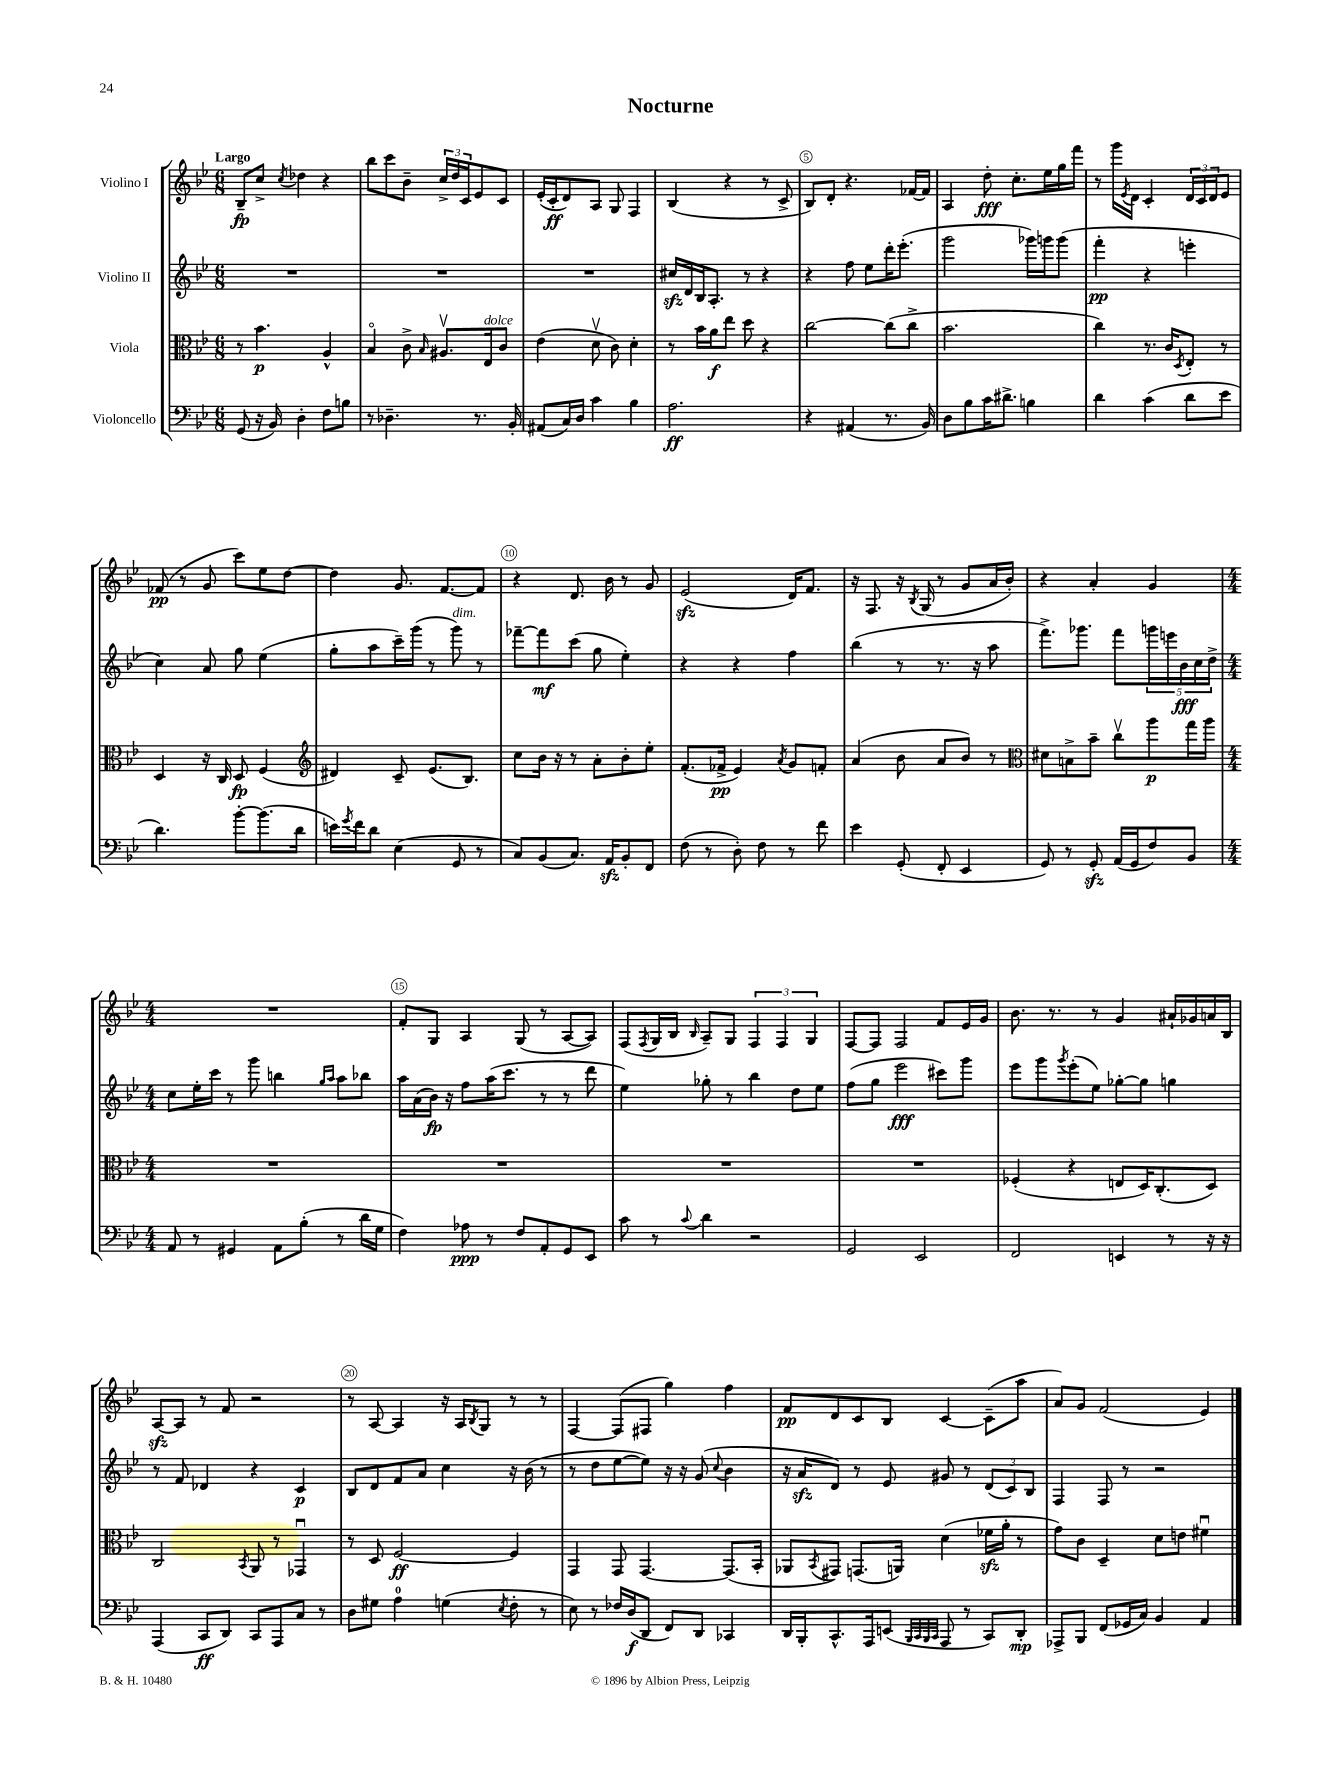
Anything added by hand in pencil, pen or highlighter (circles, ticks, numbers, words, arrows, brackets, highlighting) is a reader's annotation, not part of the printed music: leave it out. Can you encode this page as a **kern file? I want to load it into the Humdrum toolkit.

**kern	**kern	**kern	**kern
*staff4	*staff3	*staff2	*staff1
*clefF4	*clefC3	*clefG2	*clefG2
*k[b-e-]	*k[b-e-]	*k[b-e-]	*k[b-e-]
*M6/8	*M6/8	*M6/8	*M6/8
(8GG	8r	2.r	8B-~
16r	4.b-	.	8cc^
16BB-)	.	.	.
.	.	.	8qcc
4D'	.	.	4dd-
8F	4A^^	.	4r
8B	.	.	.
=	=	=	=
8r	4B-o	2.r	8bb-
4.D-~	.	.	8ccc
.	8c^	.	8b-~
.	16qqB-	.	.
.	8.A#v	.	24cc^
.	.	.	24dd
.	.	.	24c
8.r	.	.	8e-
.	16E-	.	.
.	8c	.	8c
16BB-'	.	.	.
=	=	=	=
(8AA#	(4e-	2.r	(16e-'
.	.	.	16c'
16C)	.	.	8d)
16D	.	.	.
4c	8dv	.	8A
.	8c)	.	8G
4B-	4d'	.	4F
=	=	=	=
2.A	8r	16cc#	(4B-
.	.	16d	.
.	16b-	16B-	.
.	16a	8.A'	.
.	8ee-	.	4r
.	8dd	8r	.
.	4r	4r	8r
.	.	.	8c^
=	=	=	=
4r	[2cc	4r	8B-)
.	.	.	8d'
(4AA#	.	8ff	4.r
.	.	8ee-	.
8.r	(8cc]	16ddd'	.
.	.	(8.eee-'	.
.	8cc^	.	[16f-
16BB-)	.	.	16f-]
=	=	=	=
8D	2.b-	2ggg	4A
8B-	.	.	.
16c	.	.	8dd'
8.d#^	.	.	.
.	.	.	8.cc'
4B	.	16ggg-)	.
.	.	16ggg	16ee-
.	.	(8ggg	16gg
.	.	.	16fff
=	=	=	=
4d	4cc)	4fff'	8r
.	.	.	16ggg
.	.	.	8qe-
.	.	.	16d
(4c	8.r	4r	4c'
.	16c	.	.
.	8qD	.	.
8d	8E-'	4eee'	24d
.	.	.	24c
.	.	.	24d
8e-	8r	.	8e-
=	=	=	=
4.d)	4D	4cc)	(8f-
.	.	.	8r
.	16r	8a	8g
.	16C	.	.
[8b-'	8D	8gg	8ccc)
(8.b-]	(4F	(4ee-	8ee-
.	.	.	[8dd
16d	.	.	.
=	=	=	=
*	*clefG2	*	*
16e)	4d#)	8gg'	4dd]
8qg	.	.	.
16f	.	.	.
8d	.	8aa	.
(4E-	8c~	16ccc~)	8.g
.	.	(16ggg	.
.	(8.e-	8r	.
.	.	.	[8.f
8GG	.	8ggg)	.
.	8.B-)	.	.
8r	.	8r	8f]
=	=	=	=
8C)	8cc	[8fff-~	4r
(8BB-	16b-	8fff-]	.
.	16r	.	.
8.C)	8r	(8ccc	8.d
.	8a'	8gg	.
16AA	.	.	16b-
8BB-'	8b-'	4ee-')	8r
8FF	8ee-'	.	8g
=	=	=	=
(8F	(8.f'	4r	(2e-
8r	.	.	.
.	16f-^	.	.
8D')	4e-)	4r	.
8F	.	.	.
.	8qa	.	.
8r	8g	4ff	16d)
.	.	.	8.f
8f	8f'	.	.
=	=	=	=
4e-	(4a	(4bb-	16r
.	.	.	8.F
(8GG'	8b-	8r	16r
.	.	.	8qB-
.	.	.	(16G
8FF'	8a	8.r	8r
4EE-	8b-)	.	8g
.	.	16r	.
.	8r	8aa	16a
.	.	.	16b-')
=	=	=	=
*	*clefC3	*	*
8GG)	8d#	8.fff^)	4r
8r	8B^	.	.
.	.	8.ggg-	.
8GG'	8b-~	.	4a'
(16AA	8ccv	8fff	.
16GG	.	.	.
8F)	8aa	20ggg	4g
.	.	20eee	.
.	.	20b-	.
8BB-	16gg	.	.
.	.	20cc	.
.	16aa	.	.
.	.	20dd^	.
=	=	=	=
*M4/4	*M4/4	*M4/4	*M4/4
8AA	1r	8cc	1r
8r	.	16ee-'	.
.	.	16ccc	.
4GG#	.	8r	.
.	.	8ggg	.
8AA	.	4bb	.
(8B-'	.	.	.
.	.	16qqgg	.
.	.	16qqaa	.
8r	.	8aa	.
16d	.	8bb-	.
16G	.	.	.
=	=	=	=
4F)	1r	16aa	8f'
.	.	(16a	.
.	.	16b-)	8G
.	.	16r	.
8A-	.	8ff	4A
8r	.	(16aa	.
.	.	8.ccc	.
8F	.	.	(8G
8AA'	.	8r	8r
8GG	.	8r	[8A
8EE-	.	8ddd	8A])
=	=	=	=
8c	1r	4ee-)	(8F
.	.	.	8qF
8r	.	.	16G
.	.	.	16B-
8qqc	.	.	16qqB-
4d	.	8gg-'	8A~)
.	.	8r	8G
2r	.	4bb-	6F
.	.	.	6F
.	.	8dd	.
.	.	.	6G
.	.	8ee-	.
=	=	=	=
2GG	1r	(8ff	[8F
.	.	8gg	8F]
.	.	2eee-	2F
2EE-	.	.	.
.	.	8ccc#)	8f
.	.	8ggg	16e-
.	.	.	16g
=	=	=	=
2FF	(4F-'	8eee-	8.b-
.	.	8ggg	.
.	.	.	8.r
.	.	8qggg	.
.	4r	(8eee-'	.
.	.	8ee-)	8r
4EE	8E	[8gg-'	4g
.	16D)	8gg-]	.
.	(8.C'	.	.
8r	.	4gg	16a#`
.	.	.	16g-
16r	8D)	.	16a
16r	.	.	16B-
=	=	=	=
(4AAA	2C	8r	[8A
.	.	8f	8A]
8CC	.	4d-	8r
8DD)	.	.	8f
.	8qBB-	.	.
8CC	8AA	4r	2r
8AAA	8r	.	.
8C	4GG-u	4c	.
8r	.	.	.
=	=	=	=
8D	8r	8B-	8r
8G#	8D	8d	[8A
4A	[2F	8f	4A]
.	.	8a	.
(4G	.	4cc	16r
.	.	.	16A
.	.	.	8qB-
.	.	.	8G
8qE-	.	.	.
8F'	4F]	16r	8r
.	.	(16b-	.
8r	.	8r	8r
=	=	=	=
8E-)	4GG	8r	[4F
8r	.	8dd	.
16F-	8GG	[8ee-	(8F]
(16D	.	.	.
8DD	[4.GG	8ee-])	8F#
8FF)	.	16r	4gg)
.	.	16r	.
8DD	.	(8g	.
.	.	8qqcc	.
4CC-	(8.GG]	4b-	4ff
.	16BB-'	.	.
=	=	=	=
16DD	8AA-	16r	8f
16BBB-'	.	16a	.
.	8qBB-	.	.
8.CC^^	8GG#)	8d)	8d
.	(8.GG	8r	8c
16AAA	.	.	.
(8EE	.	8e-	8B-
.	16AA)	.	.
32qqBBB-	.	.	.
32qqCC	.	.	.
32qqBBB-	.	.	.
32qqCC	.	.	.
8AAA	(4d	8g#	[4c
8r	.	8r	.
8CC)	16f-	(12d	(8c~]
.	16a'	.	.
.	.	12c)	.
8DD'	8r	.	8aa
.	.	12B-	.
=	=	=	=
8AAA-^	8g)	4F	8a)
8BBB-	8c	.	8g
(8FF	4D~	8F	(2f
16GG-	.	8r	.
16C)	.	.	.
4BB-	8d	2r	.
.	8e	.	.
4AA	4f#u	.	4e-)
==	==	==	==
*-	*-	*-	*-
